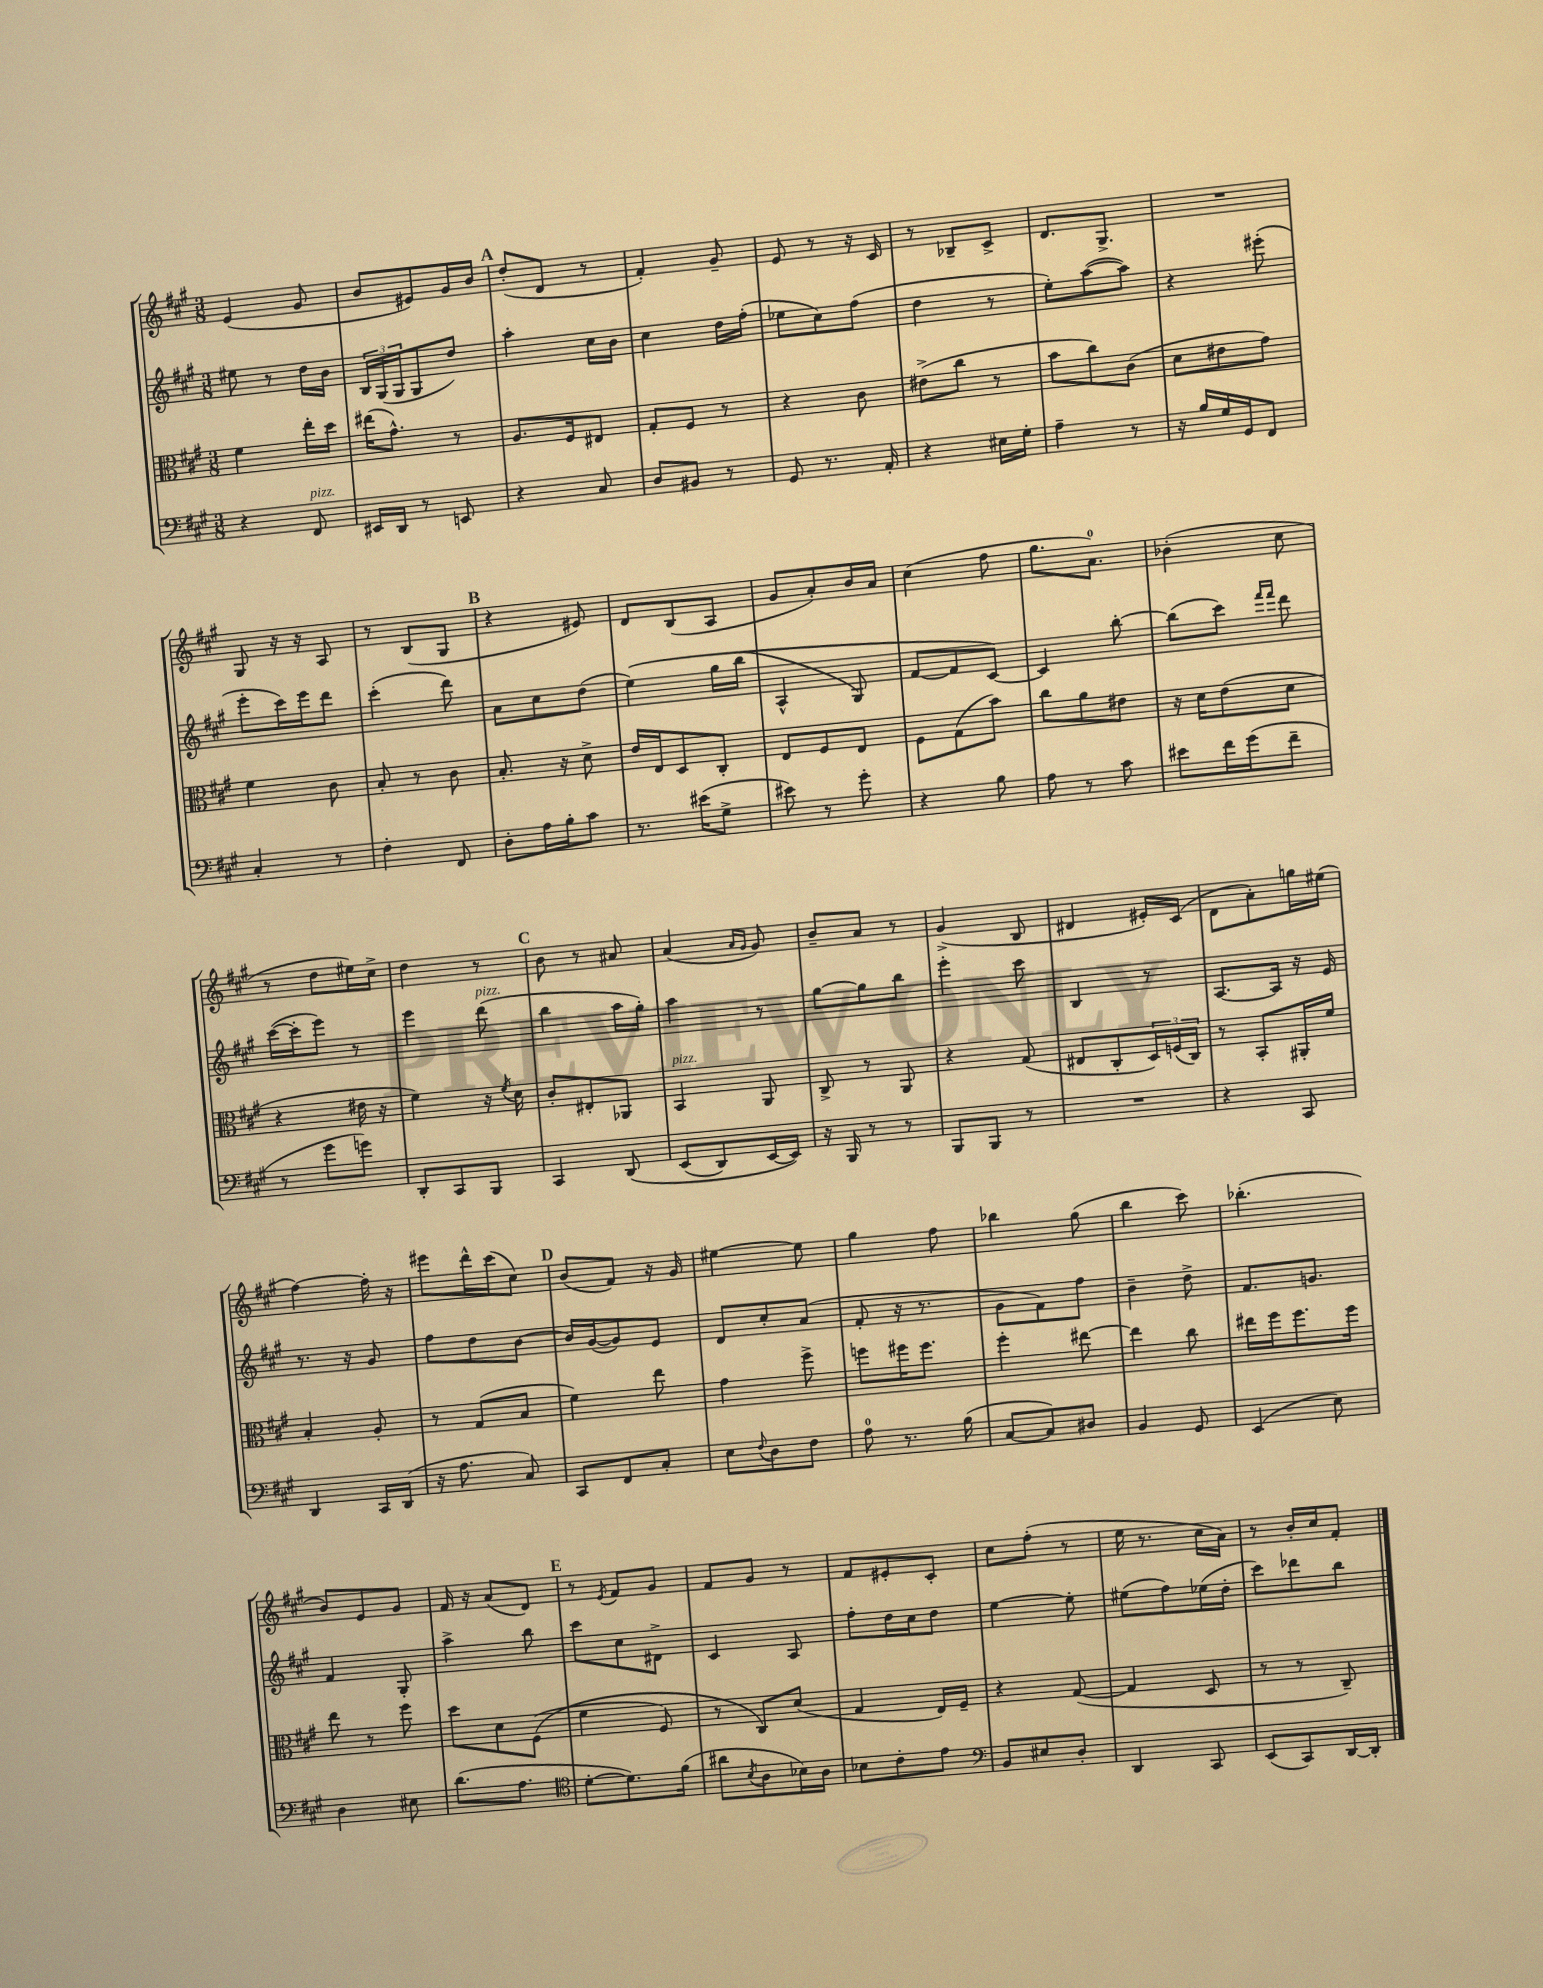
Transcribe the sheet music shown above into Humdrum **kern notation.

**kern	**kern	**kern	**kern
*staff4	*staff3	*staff2	*staff1
*clefF4	*clefC3	*clefG2	*clefG2
*k[f#c#g#]	*k[f#c#g#]	*k[f#c#g#]	*k[f#c#g#]
*M3/8	*M3/8	*M3/8	*M3/8
4r	4f#	8ee#	(4e
.	.	8r	.
8FF#	16ee'	16dd	8g#
.	16dd	16b	.
=	=	=	=
16EE#	(16ee#	24B	8b
.	.	(24G#	.
16DD	8.g#^^)	.	.
.	.	24G#	.
8r	.	8G#	8e#)
8EE	8r	8dd)	16g#
.	.	.	16b
=	=	=	=
4r	8.A	4aa'	(8dd'
.	.	.	8d
.	16F#	.	.
8C#	8E#	16cc#	8r
.	.	16b	.
=	=	=	=
8D	8G#'	4cc#	4f#')
8BB#	8F#	.	.
8r	8r	16dd	8g#~
.	.	(16ff#'	.
=	=	=	=
8GG#	4r	8ee-	8e
8.r	.	8cc#)	8r
.	8c#	(8ff#	16r
16AA'	.	.	16c#
=	=	=	=
4r	(8e#^	4dd	8r
.	8cc#	.	8B-~
16E#	8r	8r	8c#^
16G#'	.	.	.
=	=	=	=
4A~	8b	8ee')	8.d
.	8cc#)	([8aa	.
.	.	.	8.G#^
8r	(8c#	8aa])	.
=	=	=	=
16r	8d	4r	4.r
16B	.	.	.
16G#	8e#	.	.
16GG#	.	.	.
8FF#	8g#)	(8eee#'	.
=	=	=	=
4C#'	4f#	8eee'	8G#
.	.	16ccc#)	16r
.	.	16eee	16r
8r	8c#	8ddd	8A
=	=	=	=
4F#'	8B'	(4ccc#'	8r
.	8r	.	(8B
8FF#	8c#	8ddd)	8G#
=	=	=	=
8D'	8.B'	8a	4r
16A	.	8cc#	.
16B'	16r	.	.
8c#	8d^	(8dd	8e#)
=	=	=	=
8.r	16e	&(4ee)	8d
.	16E	.	.
.	8D	.	(8B
(16e#	.	.	.
8G#^	8C#'	16gg#	8A
.	.	(16bb	.
=	=	=	=
8e#)	8E	4A^^	8g#
8r	8F#	.	8a')
8g#'	8E	8G#)	16b
.	.	.	16a
=	=	=	=
4r	8F#	[8f#	(4cc#
.	(8G#	8f#]	.
8B	8b)	[8c#&)	8ff#
=	=	=	=
8A	8cc#	4c#]	8.gg#
8r	8a	.	.
.	.	.	8.a)
8c#	8e#	[8bb'	.
=	=	=	=
8e#	16r	(8bb]	(4b-'
.	16d	.	.
16f#	(8e	8ccc#)	.
(16g#	.	.	.
.	.	16qqfff#	.
.	.	16qqfff#	.
8f#~	8d	8ddd	8cc#
=	=	=	=
8r	4r	([16ccc#	8r
.	.	16ccc#']	.
8g#	.	8eee)	8dd
8g)	16e#	8r	16ee#)
.	16r	.	16cc#^
=	=	=	=
8DD'	4f#)	4eee	4dd
8CC#	.	.	.
8BBB	16r	(8ddd	8r
.	8qf#	.	.
.	16d	.	.
=	=	=	=
4CC#	8c#'	4bb	8b
.	8E#'	.	8r
&(8DD	8AA-	16aa	8a#
.	.	16gg#')	.
=	=	=	=
(8EE	4BB	4aa	(4a
8DD)	.	.	.
.	.	.	16qqa
.	.	.	16qqg#
[16EE	8AA	8r	8g#)
16EE]&)	.	.	.
=	=	=	=
16r	8C#^	[8gg#	8b~
16BBB	.	.	.
8r	8r	8gg#]	8a
8r	8AA	8bb	8r
=	=	=	=
8BBB	4r	4eee'	(4g#^
8BBB	.	.	.
8r	(8G#	8ccc#	8B
=	=	=	=
4.r	8E#	4B	4d#
.	8C#'	.	.
.	24D)	8r	16e#')
.	(24F	.	.
.	.	.	(16c#
.	24C#)	.	.
=	=	=	=
4r	8r	[8.A	8d
.	8BB'	.	8a')
.	.	16A]	.
8CC#	16AA#'	16r	16gg
.	16f#	16e	(16ee#
=	=	=	=
4DD	4B'	8.r	[4ff#)
.	.	16r	.
16CC#	8A'	8g#	16ff#']
(16DD	.	.	16r
=	=	=	=
16r	8r	8ff#	8eee#
8.A	.	.	.
.	(8G#	8dd	16ddd^^
.	.	.	(16ccc#
8C#)	8B	[8b	8cc#)
=	=	=	=
8CC#	4f#)	16b]	(8b
.	.	([16g#	.
8FF#	.	8g#])	8f#)
8C#'	8ee	8e	16r
.	.	.	16g#
=	=	=	=
8E	4g#	8d	[4ee#
8qqF#	.	.	.
8D	.	8cc#'	.
8F#	8ff#^	(8a	8ee#]
=	=	=	=
8A	8ff	8f#'	4gg#
8.r	16ff#	16r	.
.	8.ff#	8.r	.
.	.	.	8ff#
(16B	.	.	.
=	=	=	=
[8C#	4ff#'	8g#	4bb-
8C#])	.	8f#)	.
8D#	[8ee#	8ff#	(8gg#
=	=	=	=
4BB	4ee#]	4b~	4bb
8GG#	8cc#	8dd^	8ccc#)
=	=	=	=
(4EE	16ee#	8.f#	(4.bb-'
.	16ff#	.	.
.	8.ff#	.	.
.	.	8.g	.
8E)	.	.	.
.	16ff#	.	.
=	=	=	=
4D	8ee	4f#	8b)
.	8r	.	8e
8E#	8ff#	8G#'	8g#
=	=	=	=
(8.d	8dd	4aa^	16f#
.	.	.	16r
.	8d	.	(8a
8.A	.	.	.
.	&((8F#	8bb	8d)
=	=	=	=
*clefC4	*	*	*
[8d'	4f#	8ccc#	8r
.	.	.	8qe
8.d])	.	8cc#	8f#
.	8F#)	8d#^	8g#
(16f#	.	.	.
=	=	=	=
8a#	8r	4c#	8f#
8qB	.	.	.
8A	8C#&)	.	8g#
16B-)	(8d	8A	8r
16A	.	.	.
=	=	=	=
8B-	4G#	8ff#'	8f#
8c#'	.	16dd	8e#'
.	.	16cc#	.
8e	16E)	8dd	8c#'
.	16F#~	.	.
=	=	=	=
*clefF4	*	*	*
8BB	4r	[4ee	8cc#
8E#	.	.	(8ff#'
8D'	([8G#	8ee']	8r
=	=	=	=
4DD	4G#]	(8ee#	16ee
.	.	.	8.r
.	.	8ff#)	.
8CC#	8D	(16ee-	16cc#
.	.	16dd'	16a)
=	=	=	=
(8EE	8r	8ccc#)	8r
8CC#)	8r	8ddd-	16b'
.	.	.	16cc#
[16DD	8C#~)	8bb	8f#'
16DD']	.	.	.
==	==	==	==
*-	*-	*-	*-
